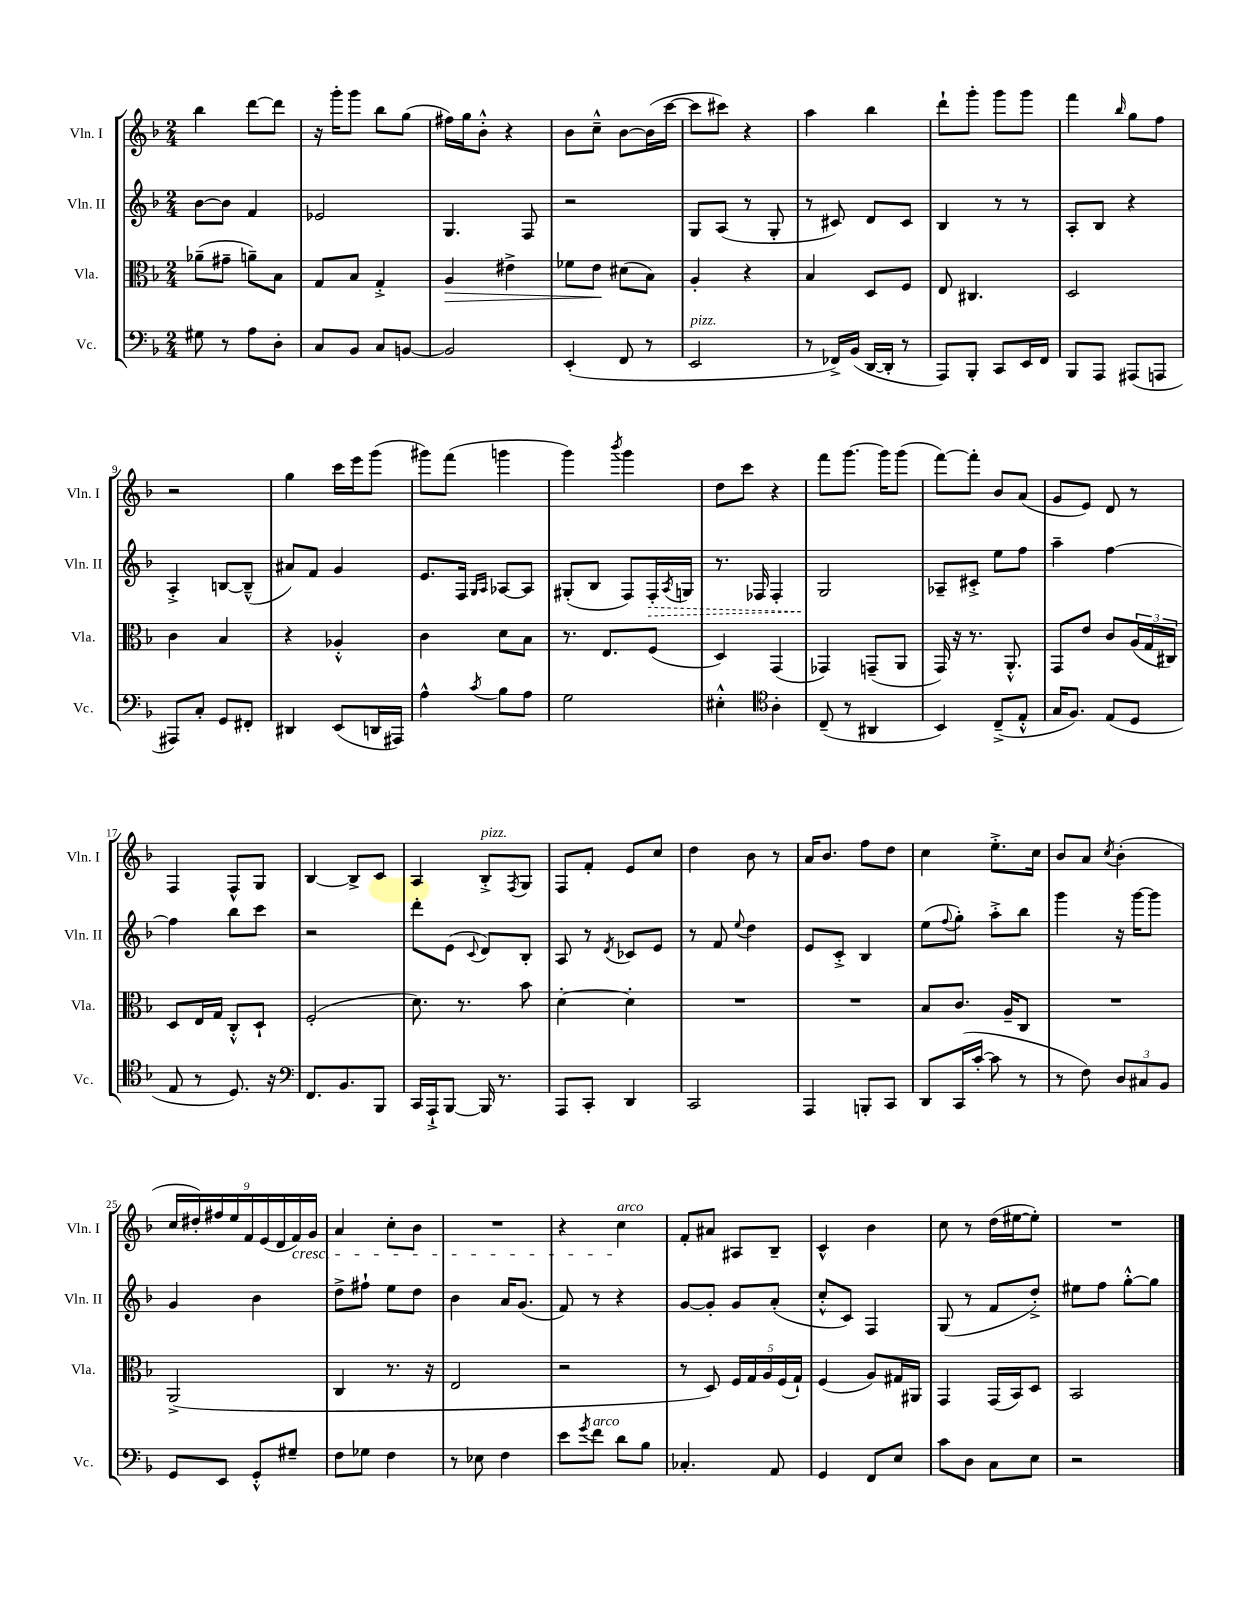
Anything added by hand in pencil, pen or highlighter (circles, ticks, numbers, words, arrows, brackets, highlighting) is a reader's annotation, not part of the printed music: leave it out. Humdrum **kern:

**kern	**kern	**kern	**kern
*staff4	*staff3	*staff2	*staff1
*clefF4	*clefC3	*clefG2	*clefG2
*k[b-]	*k[b-]	*k[b-]	*k[b-]
*M2/4	*M2/4	*M2/4	*M2/4
8G#	(8a-~	[8b-	4bb-
8r	8g#~	8b-]	.
8A	8a~)	4f	[8ddd
8D'	8B-	.	8ddd]
=	=	=	=
8C	8G	2e-	16r
.	.	.	16ggg'
8BB-	8B-	.	8ggg
8C	4G'^	.	8bb-
[8BB	.	.	(8gg
=	=	=	=
2BB]	4A	4.G	16ff#)
.	.	.	16gg
.	.	.	8b-'^^
.	4e#^	.	4r
.	.	8F	.
=	=	=	=
(4EE'	8f-	2r	8b-
.	8e	.	8cc~^^
8FF	(8d#	.	[8b-
8r	8B-)	.	(16b-]
.	.	.	[16ccc
=	=	=	=
2EE	4A'	8G	8ccc]
.	.	(8A	8ccc#)
.	4r	8r	4r
.	.	8G'	.
=	=	=	=
8r	4B-	8r	4aa
16FF-^)	.	8c#)	.
(16BB-	.	.	.
[16DD	8D	8d	4bb-
16DD']	.	.	.
8r	8F	8c#	.
=	=	=	=
8AAA)	8E	4B-	8ddd`
8BBB-'	4.C#	.	8ggg'
8CC	.	8r	8ggg
16EE	.	8r	8ggg
16FF	.	.	.
=	=	=	=
8BBB-	2D	8A'	4fff
8AAA	.	8B-	.
.	.	.	16qqbb-
(8AAA#	.	4r	8gg
8AAA	.	.	8ff
=	=	=	=
8AAA#)	4c	4A'^	2r
8C'	.	.	.
8GG	4B-	[8B	.
8FF#'	.	(8B~^^]	.
=	=	=	=
4DD#	4r	8a#)	4gg
.	.	8f	.
(8EE	4A-'^^	4g	16ccc
.	.	.	16eee
16DD	.	.	(8ggg
16AAA#)	.	.	.
=	=	=	=
4A^^	4c	8.e	8ggg#)
.	.	.	(8fff
.	.	16F	.
.	.	16qqG	.
8qc	.	16qqA	.
8B-	8d	[8A-	4ggg
8A	8B-	8A-]	.
=	=	=	=
2G	8.r	(8G#'	4ggg)
.	.	8B-	.
.	8.E	.	.
.	.	.	8qbbb-
.	.	8F)	4ggg
.	(8F	16F'	.
.	.	8qA	.
.	.	16G	.
=	=	=	=
4E#'^^	4D)	8.r	8dd
.	.	.	8ccc
.	.	16F-	.
*clefC4	*	*	*
4A'	(4GG	4F-'	4r
=	=	=	=
(8C~	4GG-)	2G	8fff
8r	.	.	[8.ggg
4AA#	(8GG~	.	.
.	.	.	16ggg]
.	8AA	.	(8ggg
=	=	=	=
4BB-)	16GG)	8A-~	[8fff)
.	16r	.	.
.	8.r	8c#'^	8fff']
(8C~^	.	8ee	8b-
.	8.AA'^^	.	.
8E'^^	.	8ff	(8a
=	=	=	=
16G	8GG	4aa~	8g
8.F)	.	.	.
.	8e	.	8e)
(8E	8c	[4ff	8d
8D	(24A	.	8r
.	24G	.	.
.	24C#)	.	.
=	=	=	=
8E	8D	4ff]	4F
8r	16E	.	.
.	16G	.	.
8.D)	8C'^^	8bb-	8F^^
.	8D`	8ccc	8G
16r	.	.	.
=	=	=	=
*clefF4	*	*	*
8.FF	(2F'	2r	[4B-
8.BB-	.	.	.
.	.	.	8B-^]
8BBB-	.	.	8c
=	=	=	=
16CC	8.d)	8ddd'	4A
16AAA`^	.	.	.
[8BBB-	.	(8e	.
.	8.r	.	.
.	.	8qqc	.
16BBB-]	.	8d)	8B-'^
8.r	.	.	.
.	.	.	8qF
.	8b-	8B-'	8G
=	=	=	=
8AAA	[4d'	8A	8F
8CC'	.	8r	8f'
.	.	8qd	.
4DD	4d']	8c-	8e
.	.	8e	8cc
=	=	=	=
2CC	2r	8r	4dd
.	.	8f	.
.	.	8qqee	.
.	.	4dd	8b-
.	.	.	8r
=	=	=	=
4AAA	2r	8e	16a
.	.	.	8.b-
.	.	8c'^	.
8BBB'	.	4B-	8ff
8CC	.	.	8dd
=	=	=	=
8DD	8B-	(8ee	4cc
.	.	8qqff	.
(16CC	8.c	8gg')	.
[16c'	.	.	.
8c]	.	8aa'^	8.ee'^
.	16A~	.	.
8r	8C	8bb-	.
.	.	.	16cc
=	=	=	=
8r	2r	4ggg	8b-
8F)	.	.	8a
.	.	.	8qcc
12D	.	16r	(4b-'
.	.	[16ggg	.
12C#	.	.	.
.	.	8ggg]	.
12BB-	.	.	.
=	=	=	=
8GG	(2AA^	4g	18cc
.	.	.	18dd#')
.	.	.	18ff#
8EE	.	.	.
.	.	.	18ee
.	.	.	18f
8GG'^^	.	4b-	.
.	.	.	(18e
.	.	.	18d
8G#~	.	.	.
.	.	.	18f)
.	.	.	18g
=	=	=	=
8F	4C	8dd^	4a
8G-	.	8ff#`	.
4F	8.r	8ee	8cc'
.	.	8dd	8b-
.	16r	.	.
=	=	=	=
8r	2E	4b-	2r
8E-	.	.	.
4F	.	16a	.
.	.	(8.g	.
=	=	=	=
8e	2r	8f)	4r
8qg	.	.	.
8f	.	8r	.
8d	.	4r	4cc
8B-	.	.	.
=	=	=	=
4.C-'	8r	[8g	8f'
.	8D)	8g']	8a#
.	20F	8g	8A#
.	20G	.	.
.	20A	.	.
8AA	.	(8a'	8B-~
.	(20F	.	.
.	20G`)	.	.
=	=	=	=
4GG	(4F	8cc'^^	4c^^
.	.	8c)	.
8FF	8A)	4F	4b-
8E	16G#	.	.
.	16AA#	.	.
=	=	=	=
8c	4GG	(8G	8cc
8D	.	8r	8r
8C	(16GG	8f	(16dd
.	16BB-)	.	[16ee#
8E	8D	8dd'^)	8ee#'])
=	=	=	=
2r	2BB-	8ee#	2r
.	.	8ff	.
.	.	[8gg'^^	.
.	.	8gg]	.
==	==	==	==
*-	*-	*-	*-
